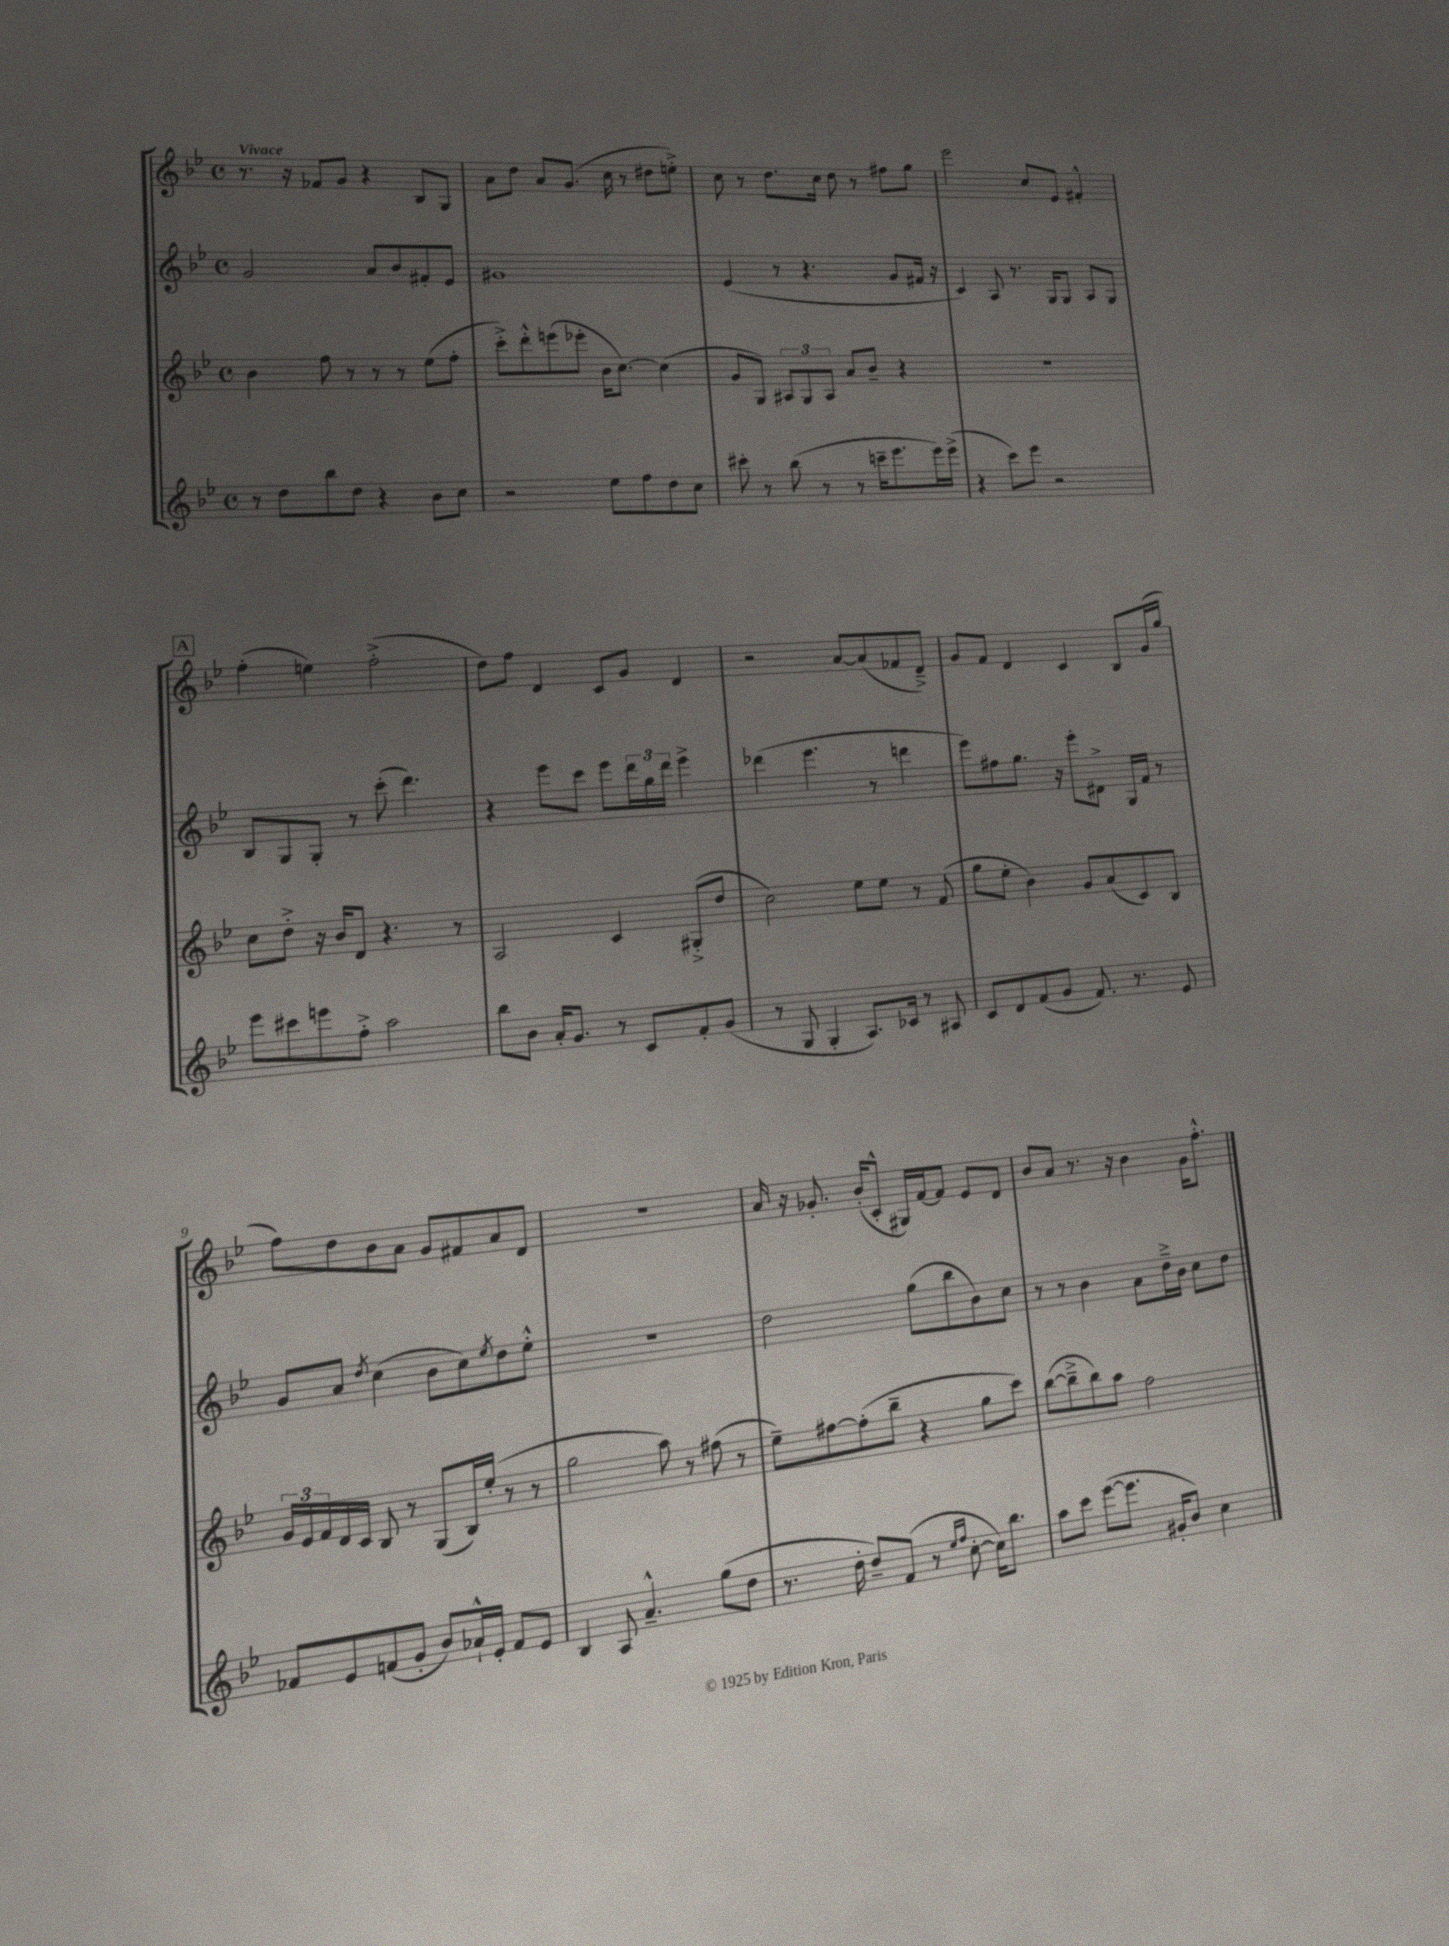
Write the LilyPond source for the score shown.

<<
\new StaffGroup <<
\new Staff = "s0" {
    \clef treble \key bes \major \defaultTimeSignature \time 4/4 \tempo "Vivace"
    r8. r16 fes'8 g'8 r4 bes8 g8 |
    a'8 d''8 a'8 g'8.( c''16 r8 dis''8 e''8-.->) |
    c''8 r8 d''8. c''16 d''8 r8 fis''8 g''8 |
    ees'''2 c''8 ees'8 fis'4-.-^ |
    \mark \markup { \box "A" } f''4-.( e''4) f''2-.->( |
    d''8) f''8 d'4 c'8 g'8 d'4 |
    r2 a'8~ a'8( fes'8 d'8--->) |
    g'8 f'8 d'4 c'4 bes8 g'16( g''16 |
    f''8) d''8 bes'8 a'8 g'8 fis'8 a'8 d'8 |
    R1 |
    a'16 r16 ges'8.-. bes'16-.( c'8-.-^ gis16) f'16~ f'8 ees'8 d'8 |
    bes'8 a'8 r8. r16 bes'4 g'16 f''8.-.-^ \bar "|." |
}
\new Staff = "s1" {
    \clef treble \key bes \major \defaultTimeSignature \time 4/4
    g'2 a'8 bes'8 fis'8-. ees'8 |
    gis'1 |
    ees'4( r8 r4. g'8 fis'16 r16 |
    c'4) a8 r8. g16 g8 a8 g8 |
    \mark \markup { \box "A" } bes8 g8 g8-. r8 c'''8-.( d'''4.) |
    r4 ees'''8 c'''8 ees'''8 \tuplet 3/2 { d'''16 g''16 d'''16 } ees'''4-> |
    des'''4( ees'''4. r8 d'''4 |
    ees'''8) fis''8 g''8. r16 ees'''8-. dis'8-> g16 f'16 r8 |
    g'8 a'8 \acciaccatura { d''8 } c''4( bes'8 c''8) \acciaccatura { ees''8 } d''8 ees''8-.-^ |
    R1 |
    d''2 g''8( bes''8 bes'8) c''8 |
    r8 r8 bes'4 a'8 d''16---> bes'16 c''8 d''8 \bar "|." |
}
\new Staff = "s2" {
    \clef treble \key bes \major \defaultTimeSignature \time 4/4
    bes'4 f''8 r8 r8 r8 ees''8( f''8-. |
    c'''8-.->) d'''8-.-^ e'''8( ees'''8-. bes'16 c''8.~) c''4( |
    g'8 g8) \tuplet 3/2 { ais8 g8 ais8 } a'8 bes'8-- r4 |
    r1 |
    \mark \markup { \box "A" } c''8 d''8-.-> r16 bes'16 d'8 r4. r8 |
    a2 c'4 gis8-.->( d''8 |
    c''2) ees''8 ees''8 r8 f'8( |
    g''8 ees''8-. bes'4) g'8 a'8( c'8) bes8 |
    \tuplet 3/2 { g'16 ees'16 f'16 } d'16 c'16 bes8 r8 g8( bes16) ees''16-.( r8 r8 |
    g''2 a''8) r8 fis''8( r8 |
    ees''8--) fis''8~ fis''8-.( bes''8-- r4 g''8 c'''8) |
    bes''8~( bes''8---> bes''8) a''8 f''2 \bar "|." |
}
\new Staff = "s3" {
    \clef treble \key bes \major \defaultTimeSignature \time 4/4
    r8 d''8 bes''8 d''8 r4 bes'8 c''8 |
    r2 ees''8 f''8 d''8 c''8 |
    cis'''8-. r8 bes''8( r8 r8 c'''16-- ees'''8. ees'''16) ees'''16->( |
    r4 c'''8) ees'''8 r2 |
    \mark \markup { \box "A" } ees'''8 cis'''8 e'''8 f''8-.-> a''2 |
    bes''8 bes'8 a'16-. g'8. r8 c'8 f'8-. g'8( |
    r8 g8 g4-. a8.) ces'16 r8 ais8 |
    c'8 d'8 f'8( g'8 f'8.) r8. ees'8 |
    fes'8 ees'8 f'8( g'8-. bes'8) aes'16-!-^ ees'16-. f'8 ees'8 |
    bes4 a8 a'4.---^ g''8( d''8 |
    r8. d''16-. d''8--) f'8( r8 \grace { ees''16 f''16 } c''8~-. c''16) bes''8. |
    a''8 c'''8 ees'''8~( ees'''8. gis'16-. bes'8) c''4 \bar "|." |
}
>>
>>
